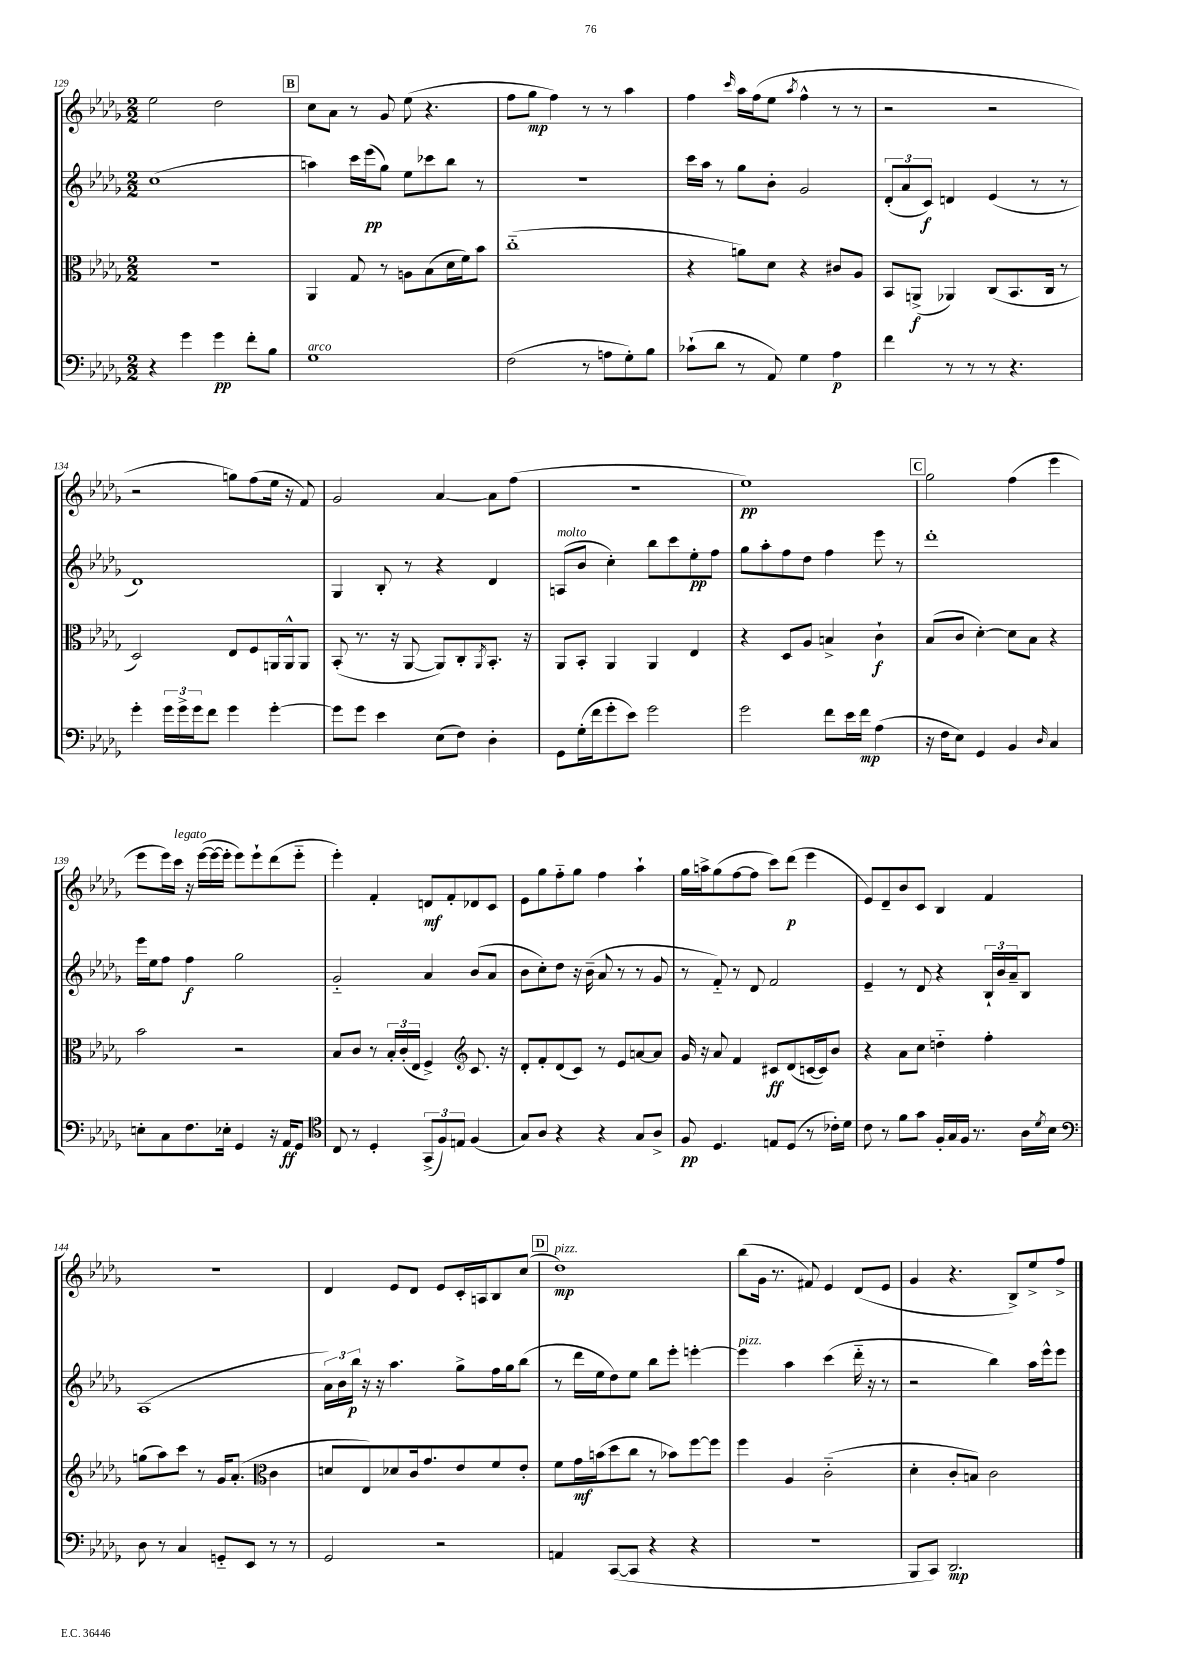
<<
\new StaffGroup <<
\new Staff = "s0" {
    \clef treble \key des \major \numericTimeSignature \time 2/2
    ees''2 des''2 |
    \mark \markup { \box "B" } c''8 aes'8 r8 ges'8 ees''8( r4. |
    f''8 ges''8\mp f''4) r8 r8 aes''4 |
    f''4 \grace { c'''16 } aes''16 f''16( ees''8 \acciaccatura { aes''8 } f''4-^ r8 r8 |
    r2 r2 |
    r2 g''8) f''8( ees''16 r16 f'8) |
    ges'2 aes'4~ aes'8 f''8( |
    R1 |
    ees''1\pp) |
    \mark \markup { \box "C" } ges''2 f''4( ees'''4 |
    ees'''8 ees'''16) c'''16^\markup { \italic "legato" } r16 ees'''16~( ees'''16~ ees'''16-. ees'''8) ees'''8-! des'''8( ees'''8-_ |
    ees'''4-.) f'4-. d'8\mf f'8-. des'8 c'8 |
    ees'8 ges''8 f''8-_ ges''8 f''4 aes''4-! |
    ges''16 a''16-> ges''8( f''8~ f''8 c'''8) des'''8\p( ees'''4 |
    ees'8) des'8-- bes'8 c'8 bes4 f'4 |
    r1 |
    des'4 ees'8 des'8 ees'8 c'16-. a16 bes8 c''8( |
    \mark \markup { \box "D" } des''1\mp^\markup { \italic "pizz." }) |
    bes''8( ges'16 r8. fis'8) ees'4 des'8( ees'8 |
    ges'4 r4. bes8->) ees''8-> f''8-> \bar "|." |
}
\new Staff = "s1" {
    \clef treble \key des \major \numericTimeSignature \time 2/2
    c''1( |
    \mark \markup { \box "B" } a''4) c'''16 ees'''16\pp( ges''8) ees''8 ces'''8 bes''8 r8 |
    R1 |
    c'''16 aes''16 r8 ges''8 bes'8-. ges'2 |
    \tuplet 3/2 { des'8-.( aes'8 c'8\f) } d'4 ees'4( r8 r8 |
    des'1) |
    ges4 bes8-. r8 r4 des'4 |
    a8^\markup { \italic "molto" }( bes'8 c''4-.) bes''8 c'''8 ees''8-.\pp f''8 |
    ges''8 aes''8-. f''8 des''8 f''4 ees'''8 r8 |
    \mark \markup { \box "C" } des'''1-. |
    ees'''16 ees''16 f''8 f''4\f ges''2 |
    ges'2-_ aes'4 bes'8( aes'8 |
    bes'8 c''8-.) des''8 r16 bes'16--( aes'8 r8 r8 ges'8 |
    r8 f'8-_) r8 des'8 f'2 |
    ees'4-- r8 des'8 r4 \tuplet 3/2 { bes16-! bes'16 aes'16-- } bes8 |
    aes1( |
    \tuplet 3/2 { aes'16) bes'16 bes''16\p } r16 r16 aes''4. ges''8-> f''16 ges''16 bes''8( |
    \mark \markup { \box "D" } r8 des'''16 ees''16 des''8) ees''8 bes''8 ees'''8-. e'''4~-. |
    e'''4^\markup { \italic "pizz." } aes''4 c'''4( des'''16-_ r16 r8 |
    r2 bes''4) aes''16 ees'''16-^ ees'''8 \bar "|." |
}
\new Staff = "s2" {
    \clef alto \key des \major \numericTimeSignature \time 2/2
    R1 |
    \mark \markup { \box "B" } aes,4 ges8 r8 a8 bes8( des'16 f'16) bes'8 |
    c''1-_( |
    r4 a'8) des'8 r4 cis'8 aes8 |
    bes,8 a,8->\f( aes,4) c8( bes,8. c16 r8 |
    des2) ees8 f8 a,16 a,16-^ a,8 |
    bes,8-.( r8. r16 aes,8~ aes,8) c8-. \acciaccatura { aes,8 } bes,8.-. r16 |
    aes,8 bes,8-. aes,4 aes,4 ees4 |
    r4 des8 aes8 b4-> c'4-!\f |
    \mark \markup { \box "C" } bes8( c'8 des'4~-.) des'8 bes8 r4 |
    bes'2 r2 |
    bes8 c'8 r8 \tuplet 3/2 { bes16-. c'16-.( ees16 } f4->) \clef treble c'8. r16 |
    des'8-. f'8-. des'8( c'8) r8 ees'8 a'8~ a'8 |
    ges'16 r16 aes'8 f'4 cis'8\ff des'8( c'16~ c'16) bes'8 |
    r4 aes'8 c''8 d''4-_ f''4-. |
    g''8( aes''8) c'''8 r8 ges'16 aes'8.-.( \clef alto c'4 |
    d'8 ees8) des'8 c'16 ges'8. ees'8 f'8 ees'8-. |
    \mark \markup { \box "D" } f'8 ges'16\mf b'16( des''8 c''8 r8 bes'8) f''8~ f''8 |
    f''4 aes4 c'2-_( |
    des'4-. c'8-. b8) c'2 \bar "|." |
}
\new Staff = "s3" {
    \clef bass \key des \major \numericTimeSignature \time 2/2
    r4 ges'4 ges'4\pp f'8-. bes8 |
    \mark \markup { \box "B" } ges1^\markup { \italic "arco" } |
    f2( r8 a8 ges8-.) bes8 |
    ces'8-!( des'8 r8 aes,8) ges4 aes4\p |
    f'4 r8 r8 r8 r4. |
    ges'4-. \tuplet 3/2 { ges'16 ges'16-> ges'16 } f'8 ges'4 ges'4~-. |
    ges'8 ges'8 ees'4 ees8( f8) des4-. |
    ges,8 ges16-.( f'16 ges'8-. ees'8) ges'2 |
    ges'2 f'8 ees'16 f'16\mp aes4( |
    \mark \markup { \box "C" } r16 f16 ees8) ges,4 bes,4 \grace { des16 } c4 |
    e8-. c8 f8. ees16-. ges,4 r16 aes,16\ff ges,8 |
    \clef tenor c8 r8 des4-. \tuplet 3/2 { ges,8->( f8) e8 } f4( |
    ges8) aes8 r4 r4 ges8 aes8-> |
    f8\pp des4. e8 des8( r8 ces'16-.) des'16 |
    c'8 r8 f'8 ges'8 f16-. ges16 f16 r8. aes16 \acciaccatura { des'8 } bes16 |
    \clef bass des8 r8 c4 g,8-_ ees,8 r8 r8 |
    ges,2 r2 |
    \mark \markup { \box "D" } a,4 c,8~( c,8 r4 r4 |
    R1 |
    bes,,8 c,8) des,2.\mp \bar "|." |
}
>>
>>
\layout { \context { \Score currentBarNumber = #129 } }
